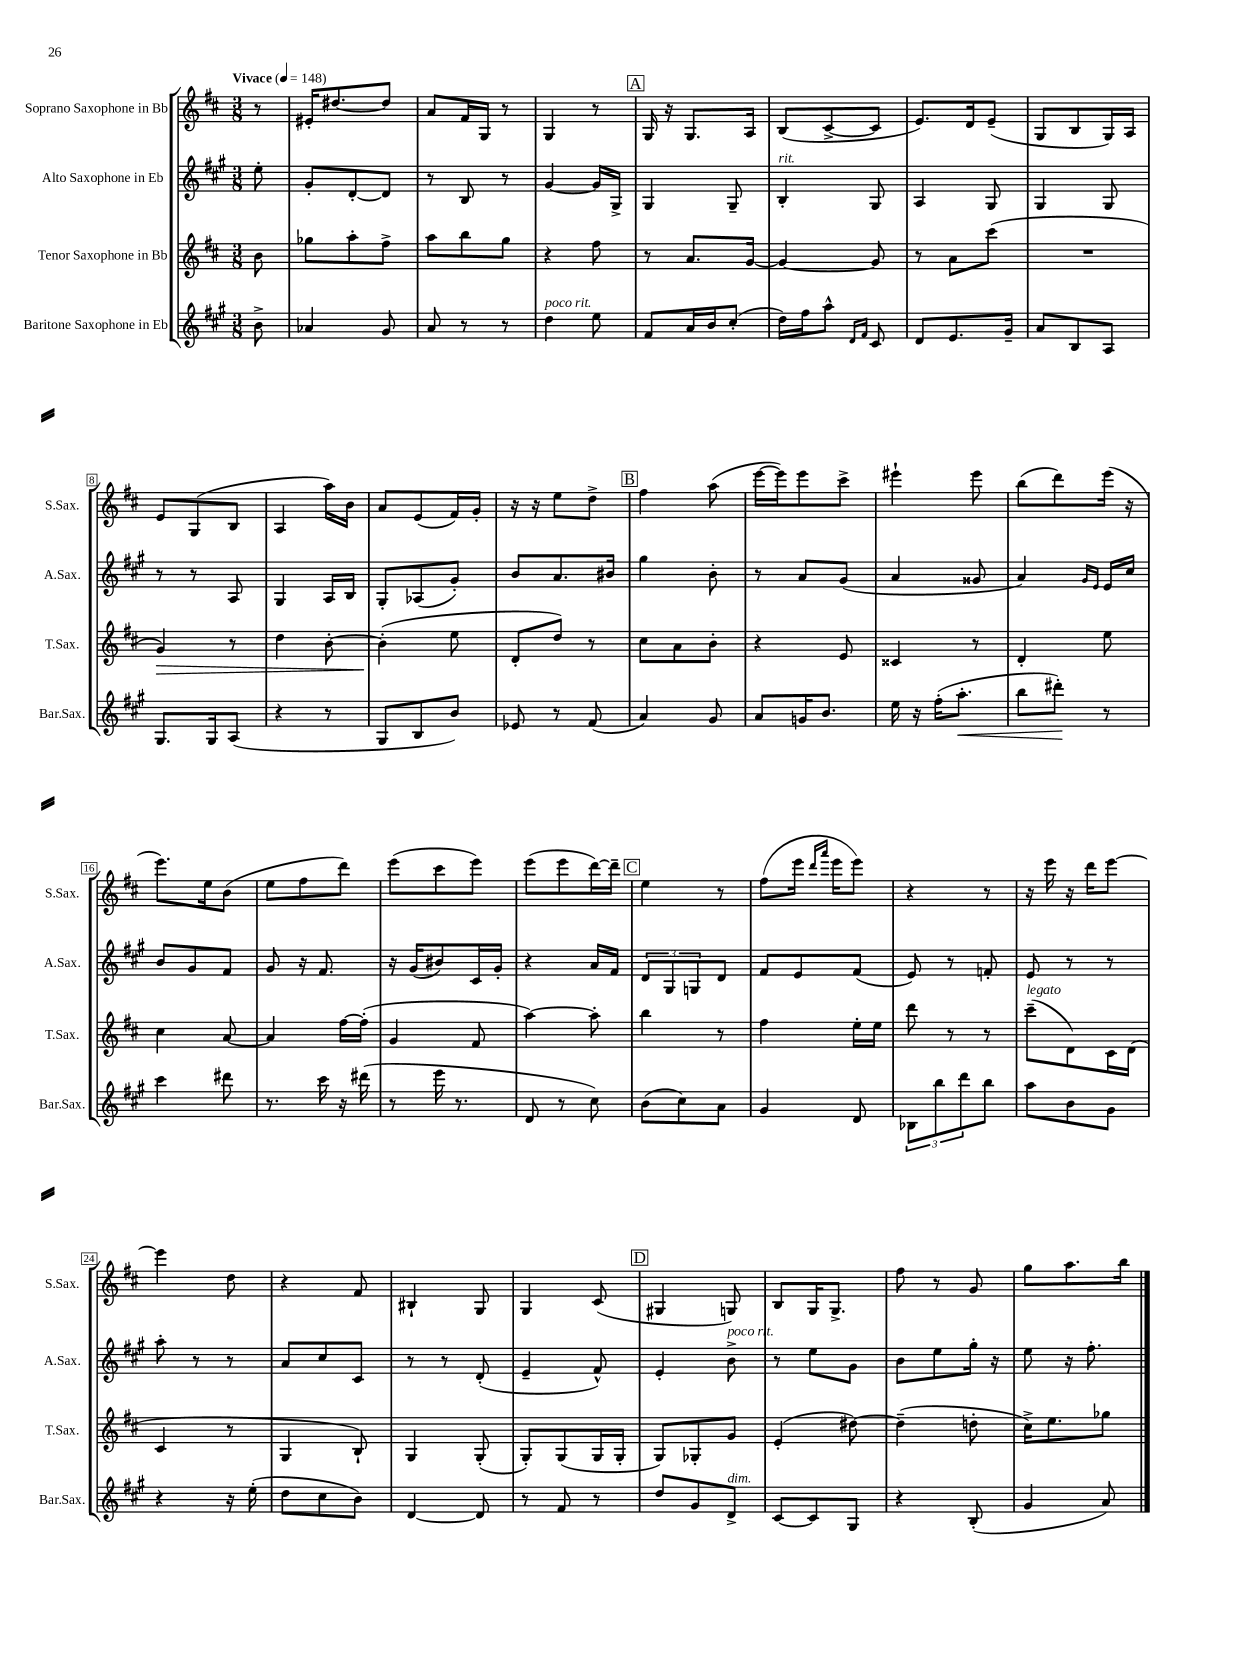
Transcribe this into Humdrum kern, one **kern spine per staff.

**kern	**kern	**kern	**kern
*staff4	*staff3	*staff2	*staff1
*clefG2	*clefG2	*clefG2	*clefG2
*k[f#c#g#]	*k[f#c#]	*k[f#c#g#]	*k[f#c#]
*M3/8	*M3/8	*M3/8	*M3/8
*MM148	*MM148	*MM148	*MM148
8b^	8b	8ee'	8r
=	=	=	=
4a-	8gg-	8g#'	16e#'
.	.	.	[8.dd#
.	8aa'	[8d'	.
8g#	8ff#^	8d]	8dd#]
=	=	=	=
8a	8aa	8r	8a
8r	8bb	8B	16f#
.	.	.	16G
8r	8gg	8r	8r
=	=	=	=
4dd	4r	[4g#	4G
8ee	8ff#	16g#]	8r
.	.	16G#^	.
=	=	=	=
8f#	8r	4G#	16G
.	.	.	16r
16a	8.a	.	8.G
16b	.	.	.
(8cc#'	.	8G#~	.
.	[16g	.	16A
=	=	=	=
16dd)	4g_	4B'	(8B
16ff#	.	.	.
8aa^^	.	.	[8c#^
16qqd	.	.	.
16qqf#	.	.	.
8c#	8g]	8G#	8c#]
=	=	=	=
8d	8r	4A	8.e)
8.e	8a	.	.
.	.	.	16d
.	(8ccc#	8G#	(8e~
16g#~	.	.	.
=	=	=	=
8a	4.r	4G#	8G
8B	.	.	8B
8A	.	8G#	16G)
.	.	.	16A
=	=	=	=
8.G#	4g)	8r	8e
.	.	8r	(8G
16G#	.	.	.
(8A	8r	8A	8B
=	=	=	=
4r	4dd	4G#	4A
8r	[8b'	16A	16aa)
.	.	16B	16b
=	=	=	=
8G#	(4b']	8G#'	8a
8B	.	(8A-	(8e
8b)	8ee	8g#')	16f#)
.	.	.	16g'
=	=	=	=
8e-	8d'	8b	16r
.	.	.	16r
8r	8dd)	8.a	8ee
(8f#	8r	.	8dd^
.	.	16b#	.
=	=	=	=
4a)	8cc#	4gg#	4ff#
.	8a	.	.
8g#	8b'	8b'	(8aa
=	=	=	=
8a	4r	8r	[16eee
.	.	.	16eee])
16g	.	8a	8eee
8.b	.	.	.
.	8e	(8g#	8ccc#^
=	=	=	=
16ee	4c##	4a	4eee#`
16r	.	.	.
(16ff#'	.	.	.
8.aa'	.	.	.
.	8r	8g##	8eee#
=	=	=	=
8bb	4d'	4a)	(8bb
8ddd#')	.	.	8ddd)
.	.	16qqg#	.
.	.	16qqe	.
8r	8ee	16e	(16eee
.	.	16cc#	16r
=	=	=	=
4ccc#	4cc#	8b	8.eee)
.	.	8g#	.
.	.	.	16ee
8ddd#	[8a	8f#	(8b
=	=	=	=
8.r	4a]	8g#	8ee
.	.	16r	8ff#
16ccc#	.	8.f#	.
16r	[16ff#	.	8ddd)
(16ddd#	(16ff#']	.	.
=	=	=	=
8r	4g	16r	(8eee
.	.	(16g#	.
16eee	.	8b#)	8ccc#
8.r	.	.	.
.	8f#	16c#	8eee)
.	.	16g#'	.
=	=	=	=
8d	[4aa)	4r	(8eee
8r	.	.	8eee
8cc#)	8aa']	16a	[16ddd)
.	.	16f#	16ddd~]
=	=	=	=
(8b	4bb	12d	4ee
.	.	12G#	.
8cc#)	.	.	.
.	.	12G	.
8a	8r	8d	8r
=	=	=	=
4g#	4ff#	8f#	(8ff#
.	.	8e	16eee
.	.	.	16qqddd
.	.	.	16qqaaa
.	.	.	16eee
8d	16ee'	(8f#	8eee)
.	16ee	.	.
=	=	=	=
12B-	8ddd	8e)	4r
12bb	.	.	.
.	8r	8r	.
12ddd	.	.	.
8bb	8r	8f'	8r
=	=	=	=
8aa	(8ccc#~	8e	16r
.	.	.	16eee
8b	8d)	8r	16r
.	.	.	16ddd
8g#	16c#	8r	[8eee
.	(16d	.	.
=	=	=	=
4r	4c#	8aa'	4eee]
.	.	8r	.
16r	8r	8r	8dd
(16ee'	.	.	.
=	=	=	=
8dd	4G	8a	4r
8cc#	.	8cc#	.
8b)	8B`)	8c#	8f#
=	=	=	=
[4d	4G	8r	4B#`
.	.	8r	.
8d]	(8G'	(8d'	8G
=	=	=	=
8r	8G')	4e~	4G
8f#	(8G	.	.
8r	16G	8f#^^)	(8c#
.	16G'	.	.
=	=	=	=
8dd	8G)	4e'	4G#
8g#	8G-'	.	.
8d^	8g	8b^	8G)
=	=	=	=
[8c#	(4e'	8r	8B
8c#]	.	8ee	16G
.	.	.	8.G^
8G#	[8dd#)	8g#	.
=	=	=	=
4r	(4dd#~]	8b	8ff#
.	.	8ee	8r
(8B'	8dd'	16gg#'	8g
.	.	16r	.
=	=	=	=
4g#	16cc#^)	8ee	8gg
.	8.ee	.	.
.	.	16r	8.aa
.	.	8.ff#'	.
8a)	8gg-	.	.
.	.	.	16bb
==	==	==	==
*-	*-	*-	*-
